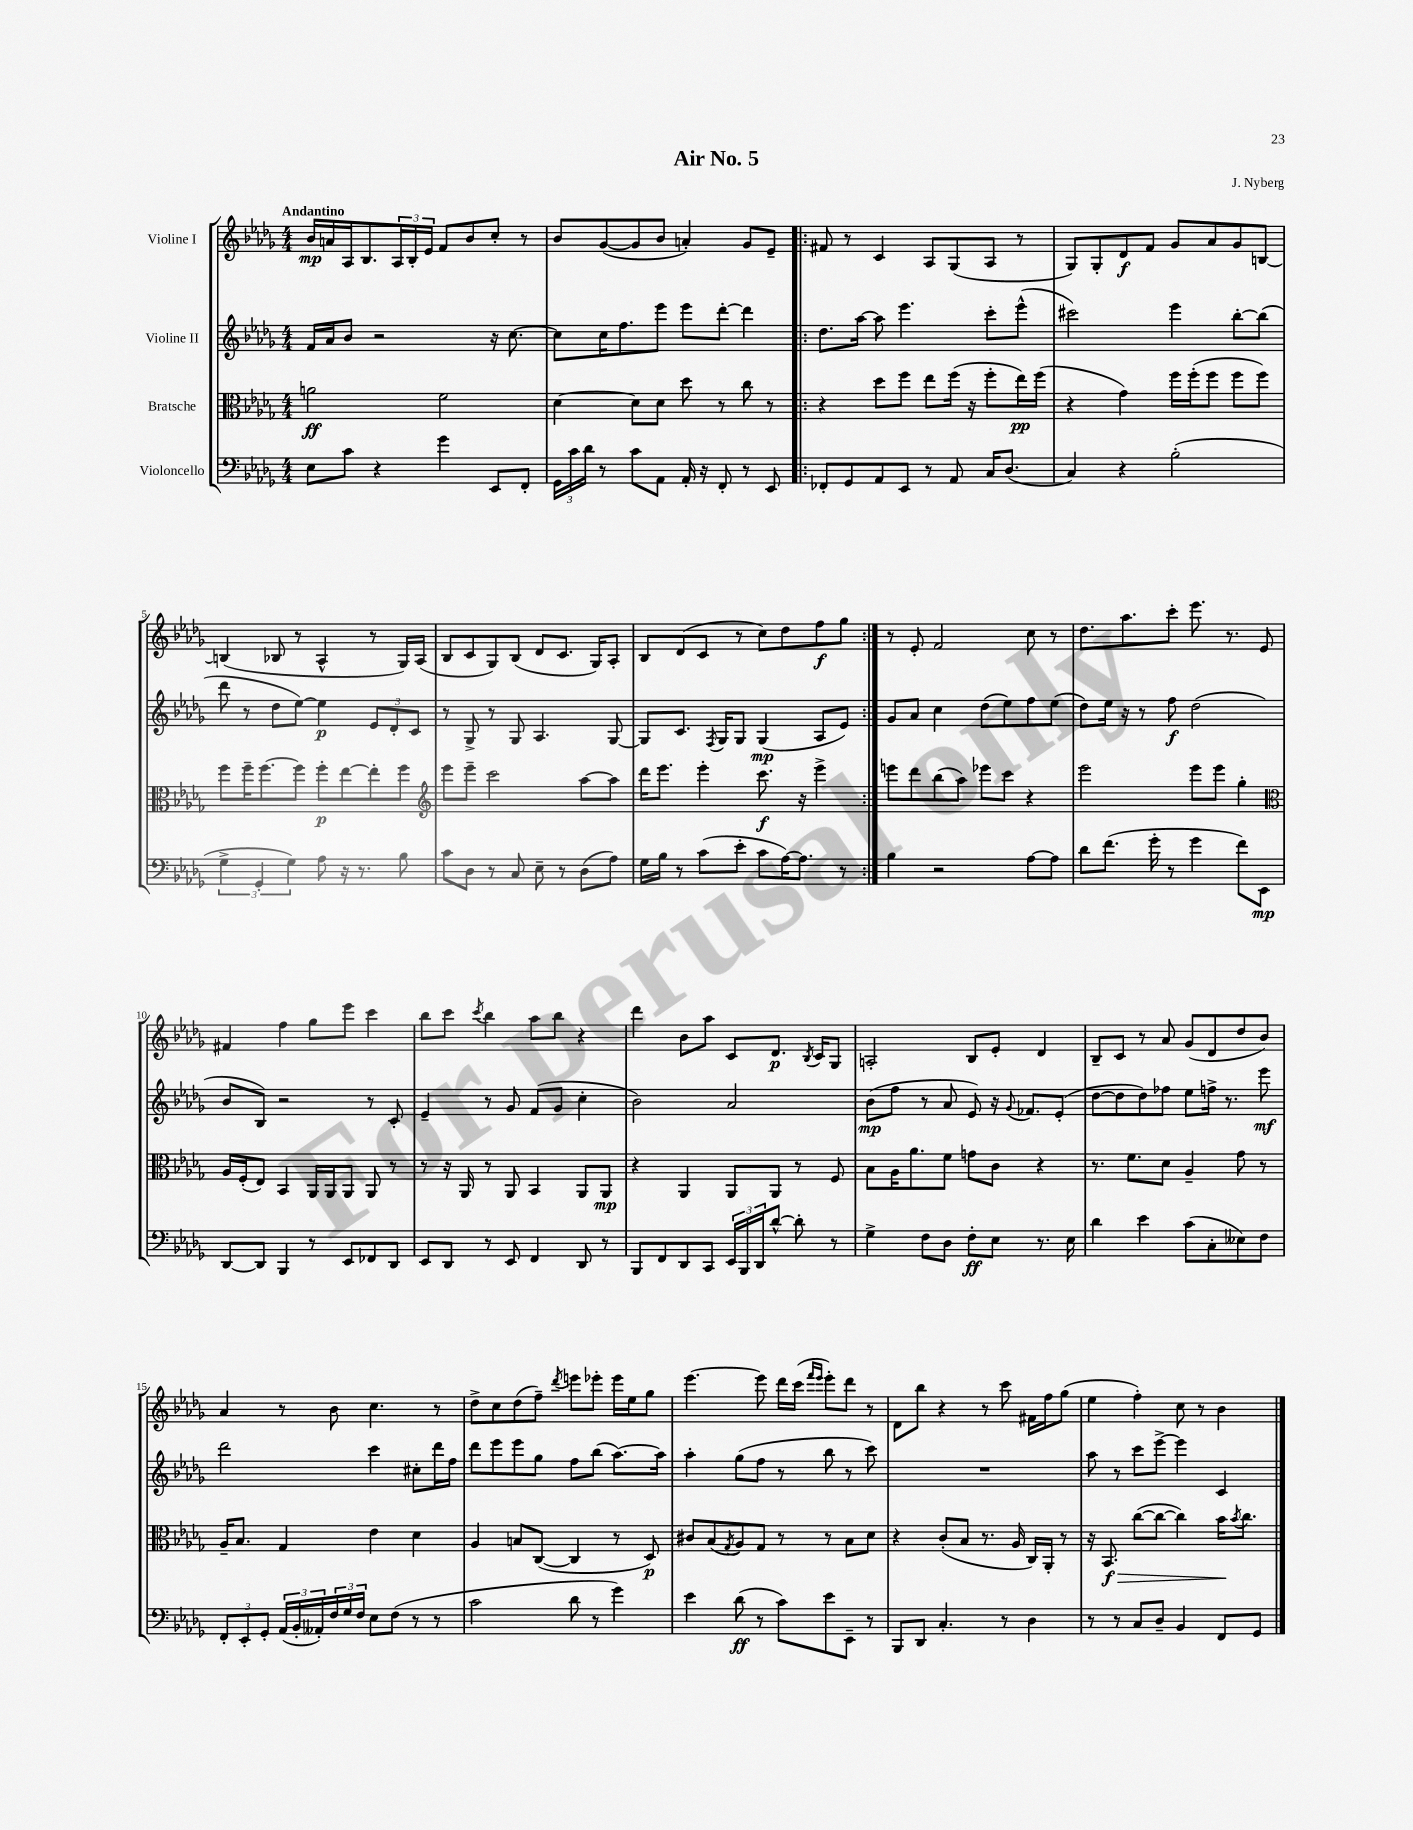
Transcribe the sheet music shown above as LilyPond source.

\header { title = "Air No. 5" composer = "J. Nyberg" }
<<
\new StaffGroup <<
\new Staff = "s0" \with { instrumentName = "Violine I" } {
    \clef treble \key des \major \numericTimeSignature \time 4/4 \tempo "Andantino"
    bes'16\mp a'16 aes16 bes8. \tuplet 3/2 { aes16 bes16-. ees'16 } f'8 bes'8 c''8-. r8 |
    bes'8 ges'8~( ges'8 bes'8 a'4-.) ges'8 ees'8-- |
    \repeat volta 2 { fis'8 r8 c'4 aes8 ges8( aes8 r8 |
    ges8) ges8-. des'8\f f'8 ges'8 aes'8 ges'8 b8~ |
    b4( bes8 r8 aes4-^ r8 ges16) aes16( |
    bes8 c'8 ges8) bes8( des'8 c'8. ges16) aes8-. |
    bes8 des'8( c'8 r8 c''8) des''8 f''8\f ges''8 | }
    r8 ees'8-. f'2 c''8 r8 |
    des''8. aes''8. c'''8-. ees'''8. r8. ees'8 |
    fis'4 f''4 ges''8 ees'''8 c'''4 |
    bes''8 c'''8 \acciaccatura { c'''8 } bes''4 aes''8 bes''8 r4 |
    des'''4 bes'8 aes''8 c'8 des'8.\p \acciaccatura { bes8 } c'16 ges8 |
    a2-. bes8 ees'8-. des'4 |
    bes8-- c'8 r8 aes'8 ges'8( des'8 des''8 bes'8) |
    aes'4 r8 bes'8 c''4. r8 |
    des''8-> c''8 des''8( f''8--) \acciaccatura { des'''8 } e'''8 ees'''8-. ees'''16 ees''16 ges''8 |
    ees'''4.~ ees'''8 des'''16 c'''16( \grace { f'''16 ees'''16 } ees'''8-.) des'''8 r8 |
    des'8 bes''8 r4 r8 c'''8 fis'16 f''16 ges''8( |
    ees''4 f''4-.) c''8 r8 bes'4 \bar "|." |
}
\new Staff = "s1" \with { instrumentName = "Violine II" } {
    \clef treble \key des \major \numericTimeSignature \time 4/4
    f'16 aes'16 bes'8 r2 r16 c''8.~ |
    c''8 c''16 f''8. ees'''8 ees'''8 des'''8~-. des'''4 |
    \repeat volta 2 { des''8. aes''16~ aes''8 ees'''4. c'''8-. ees'''8-^( |
    cis'''2) ees'''4 bes''8~-. bes''8( |
    des'''8 r8 des''8 ees''8~) ees''4\p \tuplet 3/2 { ees'8 des'8-. c'8 } |
    r8 ges8-> r8 ges8 aes4. ges8~ |
    ges8 c'8. \acciaccatura { f8 } ges16 ges8 ges4\mp( aes8 ees'8) | }
    ges'8 aes'8 c''4 des''8( ees''8) f''8 ees''8( |
    des''8) ees''16 r16 r8 f''8\f des''2( |
    bes'8 bes8) r2 r8 c'8-. |
    ees'4-- r8 ges'8 f'8( ges'8 c''4-. |
    bes'2) aes'2 |
    bes'8\mp( f''8 r8 aes'8 ees'8) r16 \appoggiatura { ges'8 } fes'8. ees'8-.( |
    des''8~ des''8 des''8) fes''8 ees''8 f''16-> r8. ees'''8\mf |
    des'''2 c'''4 cis''8-. des'''16 f''16 |
    des'''8 ees'''8 ees'''8 ges''8 f''8 bes''8( aes''8.~) aes''16 |
    aes''4-. ges''8( f''8 r8 bes''8 r8 c'''8) |
    R1 |
    aes''8 r8 c'''8 ees'''8~-> ees'''4 c'4 \bar "|." |
}
\new Staff = "s2" \with { instrumentName = "Bratsche" } {
    \clef alto \key des \major \numericTimeSignature \time 4/4
    a'2\ff f'2 |
    des'4~ des'8 des'8 des''8 r8 c''8 r8 |
    \repeat volta 2 { r4 des''8 f''8 ees''8 f''16( r16 f''8-. ees''16\pp) f''16( |
    r4 ges'4) f''16 f''16-.( f''8 f''8 f''8) |
    f''8 f''16-- f''8.~ f''8 f''8-.\p ees''8~ ees''8-. f''8 |
    \clef treble ees'''8 ees'''8-- c'''2 aes''8~ aes''8 |
    des'''16 ees'''8. ees'''4-. c'''8.\f r16 ees'''4-> | }
    e'''8 des'''8 bes''8( aes''8) ees'''8 c'''8 r4 |
    ees'''2 ees'''8 ees'''8 ges''4-. |
    \clef alto aes16 f16-.( ees8) bes,4 aes,16 aes,16 aes,8 aes,8 r8 |
    r8 r16 aes,16 r8 aes,8 bes,4 aes,8 aes,8\mp |
    r4 aes,4 aes,8 aes,8 r8 f8 |
    bes8 aes16 aes'8. f'8 g'8 c'8 r4 |
    r8. f'8. des'8 aes4-- ges'8 r8 |
    aes16-- bes8. ges4 ees'4 des'4 |
    aes4 b8 c8~( c4 r8 des8\p) |
    cis'8 bes8( \acciaccatura { ges8 } aes8) ges8 r8 r8 bes8 des'8 |
    r4 c'8-.( bes8 r8. aes16 c16) aes,16-. r8 |
    r16 bes,8.\f\> c''8~( c''8~ c''4) bes'16\! \acciaccatura { bes'8 } c''8. \bar "|." |
}
\new Staff = "s3" \with { instrumentName = "Violoncello" } {
    \clef bass \key des \major \numericTimeSignature \time 4/4
    ees8 c'8 r4 ges'4 ees,8 f,8-. |
    \tuplet 3/2 { ges,16 c'16 des'16 } r8 c'8 aes,8 aes,16-. r16 f,8-. r8 ees,8 |
    \repeat volta 2 { fes,8-. ges,8 aes,8 ees,8 r8 aes,8 c16 des8.( |
    c4) r4 bes2-.( |
    \tuplet 3/2 { ges4-> ges,4-. ges4) } aes8 r16 r8. bes8 |
    c'8 des8 r8 c8 ees8-- r8 des8( aes8) |
    ges16 bes16 r8 c'8( ees'8-. c'8 aes16~) aes8. r8 | }
    bes4 r2 aes8~ aes8 |
    des'8 f'8.( ges'16-. r8 ges'4 f'8) ees,8\mp |
    des,8~ des,8 bes,,4 r8 ees,8 fes,8 des,8 |
    ees,8 des,8 r8 ees,8 f,4 des,8 r8 |
    bes,,8 f,8 des,8 c,8 \tuplet 3/2 { ees,16 bes,,16 des,16 } des'8~-^ des'8-. r8 |
    ges4-> f8 des8 f8-.\ff ees8 r8. ees16 |
    des'4 ees'4 c'8( c8-. eeses8) f8 |
    \tuplet 3/2 { f,8-. ees,8-. ges,8-. } \tuplet 3/2 { aes,16( bes,16-. aeses,16-.) } \tuplet 3/2 { f16 ges16 f16 } ees8 f8( r8 r8 |
    c'2 des'8 r8 ges'4) |
    ees'4 des'8\ff( r8 c'8) ees'8 ees,8-- r8 |
    bes,,8 des,8 c4.-. r8 des4 |
    r8 r8 c8 des8-- bes,4 f,8 ges,8 \bar "|." |
}
>>
>>
